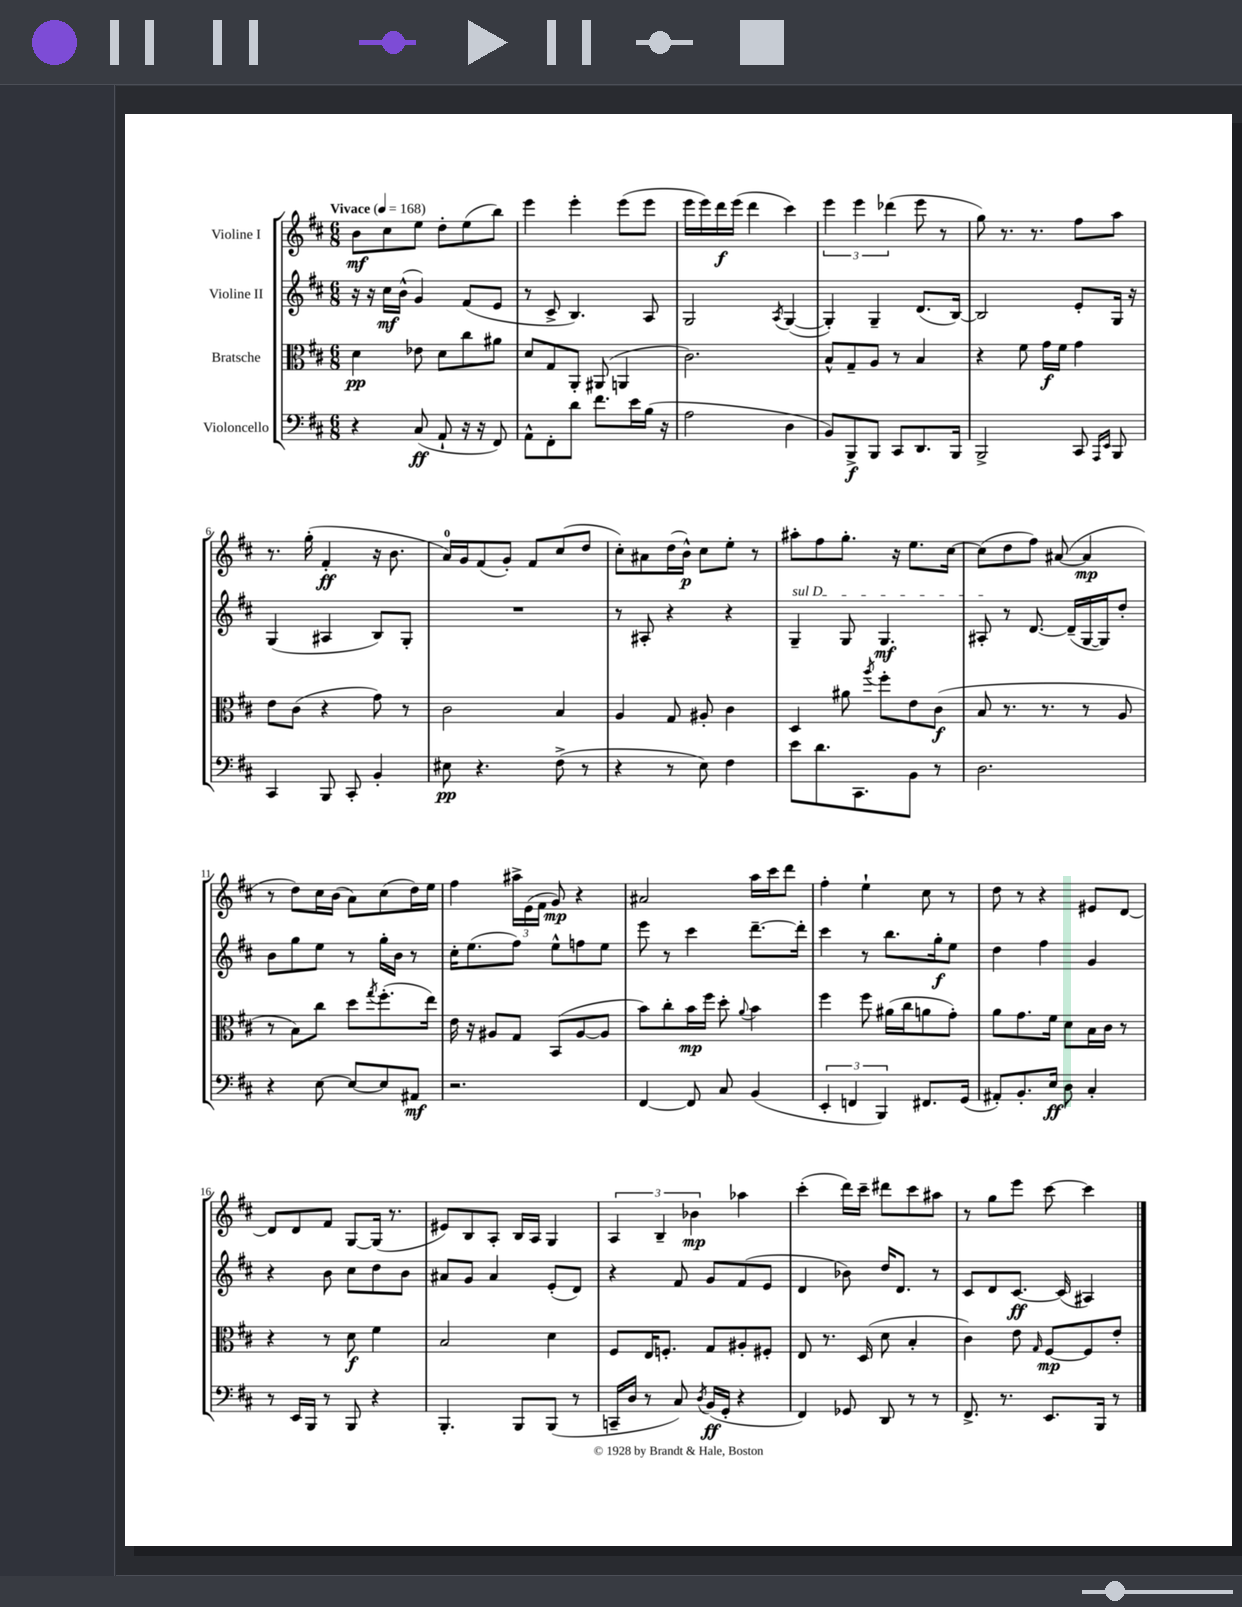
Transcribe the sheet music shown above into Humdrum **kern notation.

**kern	**dynam	**kern	**dynam	**kern	**dynam	**kern	**dynam
*part4	*part4	*part3	*part3	*part2	*part2	*part1	*part1
*staff4	*staff4	*staff3	*staff3	*staff2	*staff2	*staff1	*staff1
*I"Violoncello	*	*I"Bratsche	*	*I"Violine II	*	*I"Violine I	*
*clefF4	*	*clefC3	*	*clefG2	*	*clefG2	*
*k[f#c#]	*	*k[f#c#]	*	*k[f#c#]	*	*k[f#c#]	*
*M6/8	*	*M6/8	*	*M6/8	*	*M6/8	*
*MM168	*	*MM168	*	*MM168	*	*MM168	*
=1	=1	=1	=1	=1	=1	=1	=1
!	!	!	!	!	!	!LO:TX:a:B:t=Vivace	!
4r	.	4d\	pp	16r	.	8b\L	mf
.	.	.	.	16r	.	.	.
.	.	.	.	16cc#\LL	mf	8cc#\	.
.	.	.	.	(16b^^\JJ	.	.	.
(8C#/	ff	8e-X\	.	4g/)	.	8ee\J	.
8AA`/	.	8d\L	.	.	.	8dd'\L	.
16r	.	8cc#\	.	(8f#/L	.	(8ee\	.
16r	.	.	.	.	.	.	.
8FF#/)	.	8a#X\J	.	8e/J	.	8bb\J)	.
=2	=2	=2	=2	=2	=2	=2	=2
8AA^^\L	.	8d/L	.	8r	.	4eee\	.
8FF#'\	.	8G/	.	8c#^/	.	.	.
8d\J	.	8AA'/J	.	4.B/)	.	4eee'\	.
8.f#\L	.	(8AA#X/	.	.	.	.	.
.	.	4AAn/	.	.	.	(8eee\L	.
16e\L	.	.	.	.	.	.	.
(16B\JJ	.	.	.	8A/	.	8eee\J	.
16r	.	.	.	.	.	.	.
=3	=3	=3	=3	=3	=3	=3	=3
2A\	.	2.c#\)	.	2G/	.	16eee\LL	.
.	.	.	.	.	.	16eee\)	.
.	.	.	.	.	.	16ddd\	f
.	.	.	.	.	.	(16eee\JJ	.
.	.	.	.	.	.	4ddd\	.
.	.	.	.	8qA/	.	.	.
4D\	.	.	.	([4G/	.	4ccc#\)	.
=4	=4	=4	=4	=4	=4	=4	=4
8BB/L)	.	8B^^/L	.	4G'/])	.	6eee\	.
8BBB^/	f	8G~/	.	.	.	.	.
.	.	.	.	.	.	6eee\	.
8BBB/J	.	8A/J	.	4G~/	.	.	.
.	.	.	.	.	.	(6ddd-X\	.
8CC#/L	.	8r	.	.	.	.	.
8.DD/	.	4B/	.	(8.d/L	.	8eee\	.
.	.	.	.	.	.	8r	.
16BBB/Jk	.	.	.	[16B/Jk)	.	.	.
=5	=5	=5	=5	=5	=5	=5	=5
2BBB^/	.	4r	.	2B/]	.	8gg\)	.
.	.	.	.	.	.	8.r	.
.	.	8f#\	.	.	.	.	.
.	.	.	.	.	.	8.r	.
.	.	16g\LL	f	.	.	.	.
.	.	16f#\JJ	.	.	.	.	.
8CC#/	.	4g\	.	8e'/L	.	8ff#\L	.
16qqAAA/LL	.	.	.	.	.	.	.
16qqEE/JJ	.	.	.	.	.	.	.
8BBB/	.	.	.	16G/Jk	.	8aa\J	.
.	.	.	.	16r	.	.	.
!!LO:LB:g=z
=6	=6	=6	=6	=6	=6	=6	=6
4CC#/	.	8e\L	.	(4G/	.	8.r	.
.	.	(8c#\J	.	.	.	.	.
.	.	.	.	.	.	(16gg'\	.
8BBB/	.	4r	.	4A#X/	.	4f#'/	ff
8CC#'/	.	.	.	.	.	.	.
4BB'/	.	8g\)	.	8B/L)	.	16r	.
.	.	.	.	.	.	8.b\	.
.	.	8r	.	8G'/J	.	.	.
=7	=7	=7	=7	=7	=7	=7	=7
8E#X\	pp	2c#\	.	2.r	.	16a/LL)	.
.	.	.	.	.	.	16g/J	.
4.r	.	.	.	.	.	(8f#/	.
.	.	.	.	.	.	8g'/J)	.
.	.	.	.	.	.	8f#/L	.
(8F#^\	.	4B/	.	.	.	(8cc#/	.
8r	.	.	.	.	.	8dd/J	.
=8	=8	=8	=8	=8	=8	=8	=8
4r	.	4A/	.	8r	.	8cc#'\L)	.
.	.	.	.	8A#X'/	.	8a#X\	.
8r	.	8G/	.	4r	.	(16dd\L	.
.	.	.	.	.	.	16b^^\JJ)	p
8E\)	.	8A#X'/	.	.	.	8cc#\L	.
4F#\	.	4c#\	.	4r	.	8ee'\J	.
.	.	.	.	.	.	8r	.
=9	=9	=9	=9	=9	=9	=9	=9
!	!	!	!	!LO:TX:a:i:t=sul D	!	!	!
8e\L	.	4D/	.	4G~/	.	8aa#X'\L	.
8.d\	.	.	.	.	.	8ff#\	.
.	.	8a#X\	.	8G/	.	8.gg'\J	.
8.CC#\	.	.	.	.	.	.	.
.	.	8qaa/	.	.	.	.	.
.	.	8ff#'\L	.	4.G/	mf	.	.
.	.	.	.	.	.	16r	.
8BB\J	.	8e\	.	.	.	8.ee\L	.
8r	.	(8c#\J	f	.	.	.	.
.	.	.	.	.	.	[16cc#\Jk	.
=10	=10	=10	=10	=10	=10	=10	=10
2.D\	.	8B/	.	8A#X'/	.	(8cc#\L]	.
.	.	8.r	.	8r	.	8dd\	.
.	.	.	.	[8.d/	.	8ff#\J)	.
.	.	8.r	.	.	.	.	.
.	.	.	.	.	.	([8a#X/	.
.	.	.	.	(16d~/LL]	.	.	.
.	.	8r	.	[16G/	.	4a#/]	mp
.	.	.	.	16G/J])	.	.	.
.	.	8A/	.	8dd'/J	.	.	.
!!LO:LB:g=z
=11	=11	=11	=11	=11	=11	=11	=11
4r	.	8r	.	8b\L	.	8r	.
.	.	8B\L)	.	8gg\	.	8dd\L)	.
[8E\	.	8cc#\J	.	8ee\J	.	16cc#\L	.
.	.	.	.	.	.	(16b\JJ	.
8E/L_	.	8dd\L	.	8r	.	8a\L)	.
.	.	8qgg/	.	.	.	.	.
8E/]	.	(8.ff#'\	.	16gg'\LL	.	(8cc#\	.
.	.	.	.	16b\JJ	.	.	.
8AA#X/J	mf	.	.	8r	.	16dd\L)	.
.	.	16ee\Jk)	.	.	.	16ee\JJ	.
=12	=12	=12	=12	=12	=12	=12	=12
2.r	.	16e\	.	16cc#'\KL	.	4ff#\	.
.	.	16r	.	(8.ee\	.	.	.
.	.	8A#X/L	.	.	.	.	.
.	.	8G/J	.	8ff#\J)	.	24aa#X^\LL	.
.	.	.	.	.	.	(24e\	.
.	.	.	.	.	.	24f#\JJ	.
.	.	(8BB/L	.	8ee^^\L	.	8g/)	mp
.	.	[8A#/	.	8ffn\	.	4r	.
.	.	8A#/J]	.	8ee\J	.	.	.
=13	=13	=13	=13	=13	=13	=13	=13
[4FF#/	.	8b\L)	.	8eee\	.	2a#X/	.
.	.	8cc#'\	.	8r	.	.	.
8FF#/]	.	16b\L	mp	4ccc#\	.	.	.
.	.	16ff#\JJ	.	.	.	.	.
8C#/	.	8dd'\	.	.	.	.	.
.	.	8qqa/	.	.	.	.	.
(4BB/	.	4b\	.	[8.ddd~\L	.	16aa\LL	.
.	.	.	.	.	.	16ccc#\J	.
.	.	.	.	.	.	8ddd\J	.
.	.	.	.	16ddd'\Jk]	.	.	.
=14	=14	=14	=14	=14	=14	=14	=14
6EE'/	.	4ff#\	.	4ccc#\	.	4ff#'\	.
6FFn/	.	.	.	.	.	.	.
.	.	8ff#\	.	8r	.	4ee`\	.
6BBB/)	.	.	.	.	.	.	.
.	.	(16a#X\LL	.	8.bb\L	.	.	.
.	.	16cc#\J	.	.	.	.	.
8.FF#X/L	.	8an\	.	.	.	8cc#\	.
.	.	.	.	16gg'\k	f	.	.
.	.	8g'\J)	.	8ee\J	.	8r	.
(16GG/Jk	.	.	.	.	.	.	.
=15	=15	=15	=15	=15	=15	=15	=15
8AA#X'/L)	.	8a\L	.	4dd\	.	8dd\	.
8.BB'/	.	8.g\	.	.	.	8r	.
.	.	.	.	4ff#\	.	4r	.
16E/Jk	ff	16f#\Jk	.	.	.	.	.
8D\	.	8d\L	.	.	.	.	.
4C#'/	.	16B\L	.	4g/	.	8e#X/L	.
.	.	16c#\JJ	.	.	.	.	.
.	.	8r	.	.	.	[8d/J	.
!!LO:LB:g=z
=16	=16	=16	=16	=16	=16	=16	=16
8r	.	4r	.	4r	.	8d/L]	.
16EE/LL	.	.	.	.	.	8d/	.
16BBB/JJ	.	.	.	.	.	.	.
8r	.	8r	.	8b\	.	8f#/J	.
8BBB/	.	8d\	f	8cc#\L	.	[8G/L	.
4r	.	4f#\	.	8dd\	.	(16G/Jk]	.
.	.	.	.	.	.	8.r	.
.	.	.	.	8b\J	.	.	.
=17	=17	=17	=17	=17	=17	=17	=17
4.BBB'/	.	2B/	.	8a#X/L	.	8e#X/L)	.
.	.	.	.	8g/J	.	8B/	.
.	.	.	.	4a#/	.	8A'/J	.
8BBB/L	.	.	.	.	.	16B/LL	.
.	.	.	.	.	.	16A/JJ	.
(8BBB/J	.	4d\	.	(8e'/L	.	4G/	.
8r	.	.	.	8d/J)	.	.	.
=18	=18	=18	=18	=18	=18	=18	=18
16CCn~/LL	.	8F#/L	.	4r	.	6A/	.
16D/JJ	.	.	.	.	.	.	.
8r	.	16E/K	.	.	.	.	.
.	.	.	.	.	.	6B~/	.
.	.	8.Fn'/J	.	.	.	.	.
8C#/)	.	.	.	8f#/	.	.	.
.	.	.	.	.	.	6b-X\	mp
8qD/	.	.	.	.	.	.	.
(16BB/LL	ff	8G/L	.	8g/L	.	.	.
16GG'/JJ	.	.	.	.	.	.	.
4r	.	8A#X'/	.	(8f#/	.	4aa-X\	.
.	.	8F#X'/J	.	8e/J	.	.	.
=19	=19	=19	=19	=19	=19	=19	=19
4FF#/)	.	8E/	.	4d/	.	(4ccc#'\	.
.	.	8.r	.	.	.	.	.
8GG-X/	.	.	.	8b-X\)	.	16ddd\LL)	.
.	.	(16D/	.	.	.	16ccc#~\JJ	.
8DD/	.	8d\	.	16dd/KL	.	8ddd#X\L	.
.	.	.	.	8.d/J	.	.	.
8r	.	4B'/	.	.	.	8ccc#\	.
8r	.	.	.	8r	.	8aa#X\J	.
=20	=20	=20	=20	=20	=20	=20	=20
8.FF#^/	.	4c#\)	.	8c#/L	.	8r	.
.	.	.	.	8d/	.	8gg\L	.
8.r	.	.	.	.	.	.	.
.	.	8e\	.	[8.c#/J	ff	8eee\J	.
.	.	16qqG/	.	.	.	.	.
8.EE/L	.	[8F#/L	mp	.	.	[8ccc#\	.
.	.	.	.	(16c#/]	.	.	.
.	.	8F#/]	.	4A#X/)	.	4ccc#\]	.
16BBB/Jk	.	.	.	.	.	.	.
8r	.	8e'/J	.	.	.	.	.
==	==	==	==	==	==	==	==
*-	*-	*-	*-	*-	*-	*-	*-
